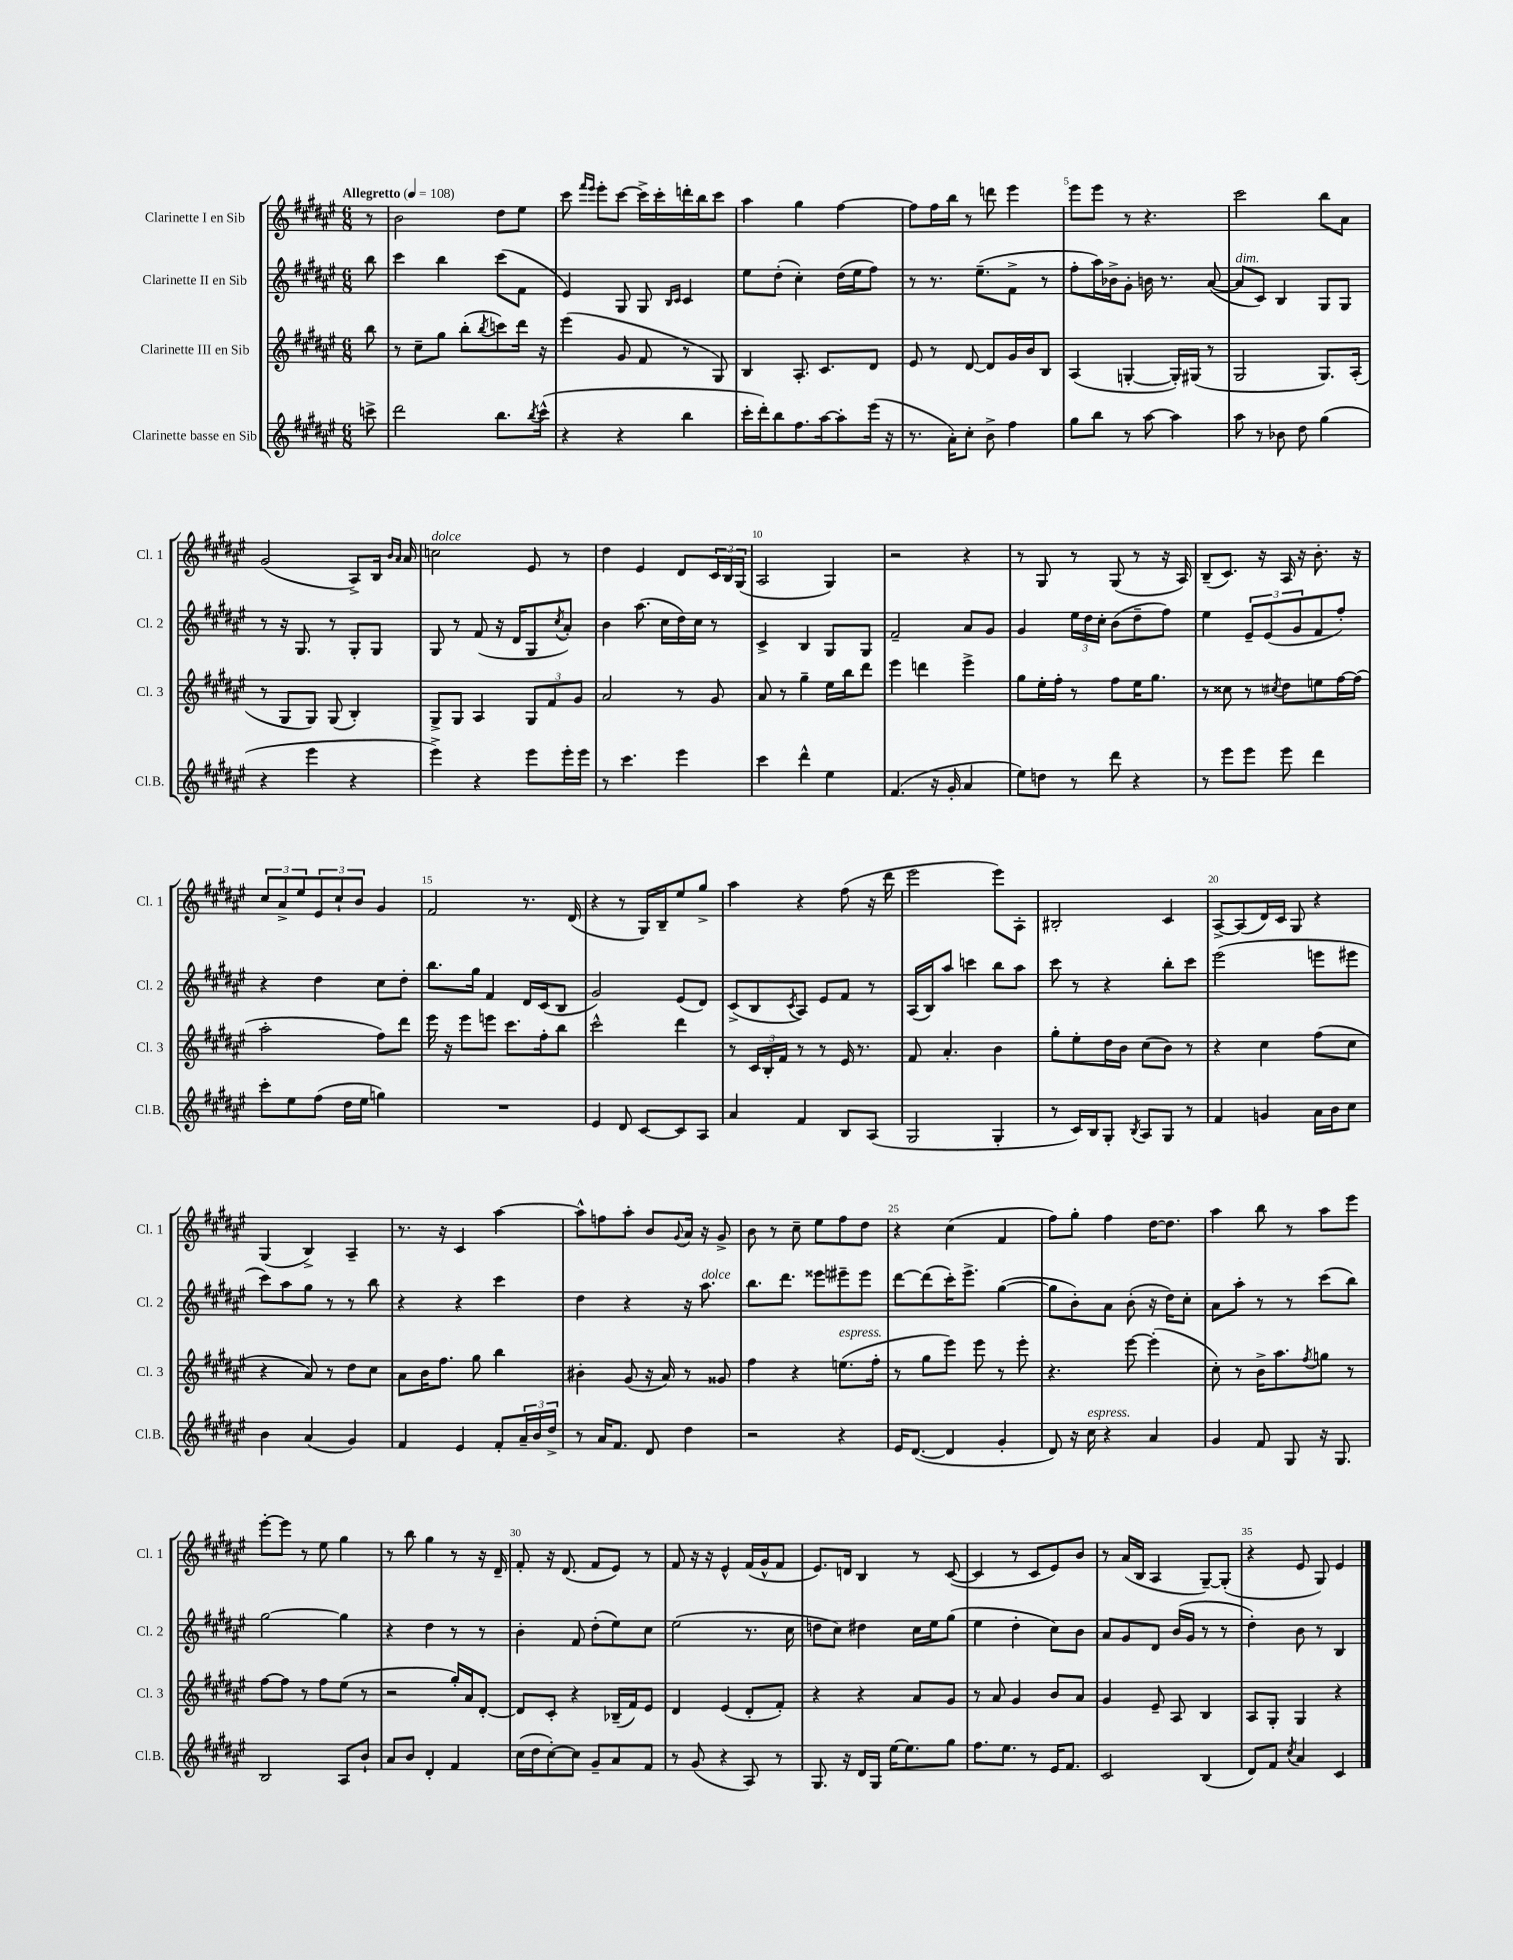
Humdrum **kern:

**kern	**kern	**kern	**kern
*staff4	*staff3	*staff2	*staff1
*clefG2	*clefG2	*clefG2	*clefG2
*k[f#c#g#d#a#e#]	*k[f#c#g#d#a#e#]	*k[f#c#g#d#a#e#]	*k[f#c#g#d#a#e#]
*M6/8	*M6/8	*M6/8	*M6/8
*MM108	*MM108	*MM108	*MM108
8ccc^	8bb	8bb	8r
=	=	=	=
2ddd#	8r	4ccc#	2b
.	8cc#~	.	.
.	8gg#	4bb	.
.	(8bb'	.	.
.	8qbb	.	.
8.bb	8ccc)	(8ccc#	8dd#
.	16ddd#	8f#	8ee#
8qbb	.	.	.
(16ccc#^^	16r	.	.
=	=	=	=
4r	(4eee#	4e#)	8ccc#
.	.	.	16qqfff#
.	.	.	16qqeee#
.	.	.	8eee#'
4r	8g#	8G#	[8ccc#
.	8f#	8G#	16ccc#^]
.	.	.	16ccc#'
.	.	16qqB	.
.	.	16qqc#	.
4bb	8r	4c#	16ddd'
.	.	.	16bb
.	8G#)	.	8ccc#
=	=	=	=
16ccc#'	4B	8ee#	4aa#
16ddd#')	.	.	.
8bb	.	(8dd#'	.
8.ff#	8.A#'	4cc#')	4gg#
[16aa#	8.c#	.	.
8aa#']	.	(16dd#	[4ff#
.	.	16ee#	.
(16eee#	8d#	8ff#)	.
16r	.	.	.
=	=	=	=
8.r	8e#	8r	8ff#]
.	8r	8.r	16ff#
16a#')	.	.	16bb
8cc#'	[8d#	.	8r
.	.	(8.ee#~	.
8b^	8d#]	.	8ddd
4ff#	16g#	8f#^	4eee#
.	16b	.	.
.	8B	8r	.
=	=	=	=
8gg#	(4A#	8ff#'	8eee#
8bb	.	16aa#)	8eee#
.	.	16b-^	.
8r	[4G'	8g#'	8r
[8aa#	.	16b	4.r
.	.	8.r	.
4aa#]	16G'])	.	.
.	(16G#	.	.
.	8r	([8a#	.
=	=	=	=
8aa#	2G#	8a#]	2ccc#
8r	.	8c#)	.
8b-	.	4B	.
8dd#	.	.	.
(4gg#	8.G#)	8G#	8bb
.	.	8G#	8a#
.	(16A#'	.	.
=	=	=	=
4r	8r	8r	(2g#
.	8G#	16r	.
.	.	8.G#	.
4eee#	8G#)	.	.
.	(8G#	8r	.
4r	4B')	8G#'	8A#^)
.	.	8G#	16B
.	.	.	16qqb
.	.	.	16qqa#
.	.	.	16a#
=	=	=	=
4eee#^)	8G#^	8G#	2cc
.	8G#	8r	.
4r	4A#	(8f#	.
.	.	16r	.
.	.	16d#	.
8eee#	12G#	8G#	8e#
.	12f#	.	.
.	.	8qcc#	.
16eee#'	.	8a#')	8r
.	12g#	.	.
16eee#	.	.	.
=	=	=	=
8r	2a#	4b	4dd#
4.ccc#	.	.	.
.	.	(8.aa#	4e#
.	.	16cc#	.
4eee#	8r	16dd#)	8d#
.	.	16cc#	.
.	8g#	8r	24c#
.	.	.	24B
.	.	.	(24G#
=	=	=	=
4ccc#	8a#	4c#^	2A#
.	8r	.	.
4ddd#^^	4gg#~	4B	.
4ee#	16ee#	8G#	4G#)
.	16bb	.	.
.	8ddd#	8G#	.
=	=	=	=
(4.f#	4eee#	2f#~	2r
.	4ddd	.	.
16r	.	.	.
16g#'	.	.	.
4a#	4eee#^	8a#	4r
.	.	8g#	.
=	=	=	=
8ee#)	8gg#	4g#	8r
8dd	16ee#'	.	8G#
.	16ff#'	.	.
8r	8r	24ee#	8r
.	.	24dd#	.
.	.	24cc#'	.
8ddd#	8ff#	(8b	(8G#
4r	16ee#	8dd#~	8r
.	8.gg#	.	.
.	.	8ff#)	16r
.	.	.	16A#)
=	=	=	=
8r	8r	4ee#	(8B~
8eee#	8cc##	.	8.c#)
8eee#	8r	12e#~	.
.	.	.	16r
.	.	(12e#	.
.	8qcc#	.	.
8eee#	8dd#	.	16A#
.	.	12g#	.
.	.	.	16r
4ddd#	8ee	8f#	8.b'
.	[16ff#	8ff#')	.
.	(16ff#]	.	16r
=	=	=	=
8ccc#'	2aa#'	4r	12cc#
.	.	.	12a#^
8ee#	.	.	.
.	.	.	12ee#
(8ff#	.	4dd#	12e#
.	.	.	12cc#`
16dd#	.	.	.
.	.	.	12b
16ee#	.	.	.
4gg)	8ff#)	8cc#	4g#
.	8ddd#	8dd#'	.
=	=	=	=
2.r	16eee#	8.bb	2f#
.	16r	.	.
.	8eee#	.	.
.	.	16gg#	.
.	8eee	4f#	.
.	8.ccc#	.	.
.	.	16d#	8.r
.	16ff#'	(16c#	.
.	8bb	8B	.
.	.	.	(16d#
=	=	=	=
4e#	2ccc#^^	2g#)	4r
8d#	.	.	8r
[8c#	.	.	16G#)
.	.	.	16B~
8c#]	4ddd#	(8e#	8ee#
8A#	.	8d#)	8gg#^
=	=	=	=
4a#	8r	(8c#^	4aa#
.	24c#	8B	.
.	24B'	.	.
.	24f#	.	.
.	.	8qc#	.
4f#	8r	8A#)	4r
.	8r	8e#	.
8B	16e#	8f#	(8ff#
.	8.r	.	.
(8A#	.	8r	16r
.	.	.	16ddd#
=	=	=	=
2G#	8f#	(16A#	2eee#
.	.	16B)	.
.	4.a#'	8aa#	.
.	.	4ccc	.
4G#'	4b	8bb	8eee#)
.	.	8aa#	8A#'
=	=	=	=
8r	8gg#'	8ccc#	2B#'
16c#)	8ee#'	8r	.
16B	.	.	.
8G#'	16dd#	4r	.
.	16b	.	.
8qB	.	.	.
8A#	(8cc#	.	.
8G#	8b)	8bb'	4c#
8r	8r	8ccc#	.
=	=	=	=
4f#	4r	(2eee#	[8A#^
.	.	.	(8A#]
4g	4cc#	.	16d#)
.	.	.	16c#
.	.	.	8G#
16a#	(8ff#	8eee	4r
16b	.	.	.
8cc#	8cc#	8eee#	.
=	=	=	=
4b	4r	8ccc#)	(4G#
.	.	8aa#	.
(4a#	8a#)	8gg#	4B^)
.	8r	8r	.
4g#)	8dd#	8r	4A#~
.	8cc#	8bb	.
=	=	=	=
4f#	8a#	4r	8.r
.	16b	.	.
.	8.ff#	.	16r
4e#	.	4r	4c#
.	8gg#	.	.
8f#'	4bb	4ccc#	[4aa#
24a#~	.	.	.
24b	.	.	.
24dd#^	.	.	.
=	=	=	=
8r	4b#'	4dd#	8aa#^^]
16a#	.	.	8ff
8.f#	.	.	.
.	(8g#	4r	8aa#'
8d#	16r	.	8b
.	16a#)	.	.
.	.	.	8qqg#
4dd#	8r	16r	16a#
.	.	8.aa#	16r
.	8g##	.	8g#^
=	=	=	=
2r	4ff#	8.bb	8b
.	.	.	8r
.	.	8.ddd#	.
.	4r	.	8cc#~
.	.	8eee##	8ee#
4r	(8.ee	8eee#~	8ff#
.	.	8eee#	8dd#
.	16ff#'	.	.
=	=	=	=
16e#	8r	[8ddd#	4r
([8.d#	.	.	.
.	8gg#	(8ddd#]	.
4d#]	8eee#)	16ccc#')	(4cc#
.	.	8.eee#^	.
.	8eee#	.	.
4g#'	8r	([4gg#	4f#
.	8eee#'	.	.
=	=	=	=
8d#)	4.r	8gg#]	8ff#)
16r	.	8b')	8gg#'
16cc#	.	.	.
4r	.	8a#	4ff#
.	[8eee#	(8b'	.
4a#	(4eee#']	16r	[16dd#
.	.	16dd#)	8.dd#]
.	.	8cc#'	.
=	=	=	=
4g#	8cc#')	8a#	4aa#
.	8r	8aa#'	.
8f#	16b^	8r	8bb
.	8.aa#	.	.
8G#	.	8r	8r
.	8qff#	.	.
16r	8gg	(8ccc#	8aa#
8.G#	.	.	.
.	8r	8bb)	8eee#
=	=	=	=
2B	[8ff#	[2gg#	[8eee#'
.	8ff#]	.	8eee#]
.	8r	.	8r
.	8ff#	.	8ee#
8A#	(8ee#	4gg#]	4gg#
8b`	8r	.	.
=	=	=	=
8a#	2r	4r	8r
8b	.	.	8bb
4d#'	.	4dd#	4gg#
4f#	16gg#')	8r	8r
.	16a#	.	.
.	[8d#'	8r	16r
.	.	.	16d#~
=	=	=	=
(16cc#	8d#]	4b'	8f#'
16dd#	.	.	.
[8cc#')	8c#'	.	16r
.	.	.	(8.d#
8cc#]	4r	8f#	.
8g#~	.	(8dd#'	8f#
8a#	(16B-~	8ee#)	8e#)
.	16f#)	.	.
8f#	8e#	8cc#	8r
=	=	=	=
8r	4d#	(2ee#	8f#
(8g#	.	.	16r
.	.	.	16r
4r	(4e#	.	4e#^^
8A#)	8d#'	8.r	(16f#
.	.	.	16g#^^
8r	8f#')	.	8f#
.	.	16cc#	.
=	=	=	=
8.G#	4r	8dd	8.e#)
.	.	8cc#)	.
16r	.	.	16d
16d#	4r	4dd#	4B
16G#	.	.	.
[16ee#	.	.	.
8.ee#]	.	.	.
.	8a#	16cc#	8r
.	.	16ee#	.
8gg#	8g#	(8gg#	([8c#
=	=	=	=
8.ff#	8r	4ee#	4c#]
.	8a#	.	.
8.ee#	.	.	.
.	4g#	4dd#'	8r
8r	.	.	8c#
16e#	8b	8cc#)	8e#)
8.f#	.	.	.
.	8a#	8b	8b
=	=	=	=
2c#	4g#	8a#	8r
.	.	8g#	(16a#
.	.	.	16B
.	8e#~	8d#	4A#
.	8A#	(16b	.
.	.	16g#	.
(4B	4B	8r	[8G#~)
.	.	8r	(8G#']
=	=	=	=
8d#)	8A#	4dd#')	4r
8f#	8G#'	.	.
8qcc#	.	.	.
4a#	4G#	8b	8e#
.	.	8r	8G#)
4c#	4r	4B	4e#
==	==	==	==
*-	*-	*-	*-
